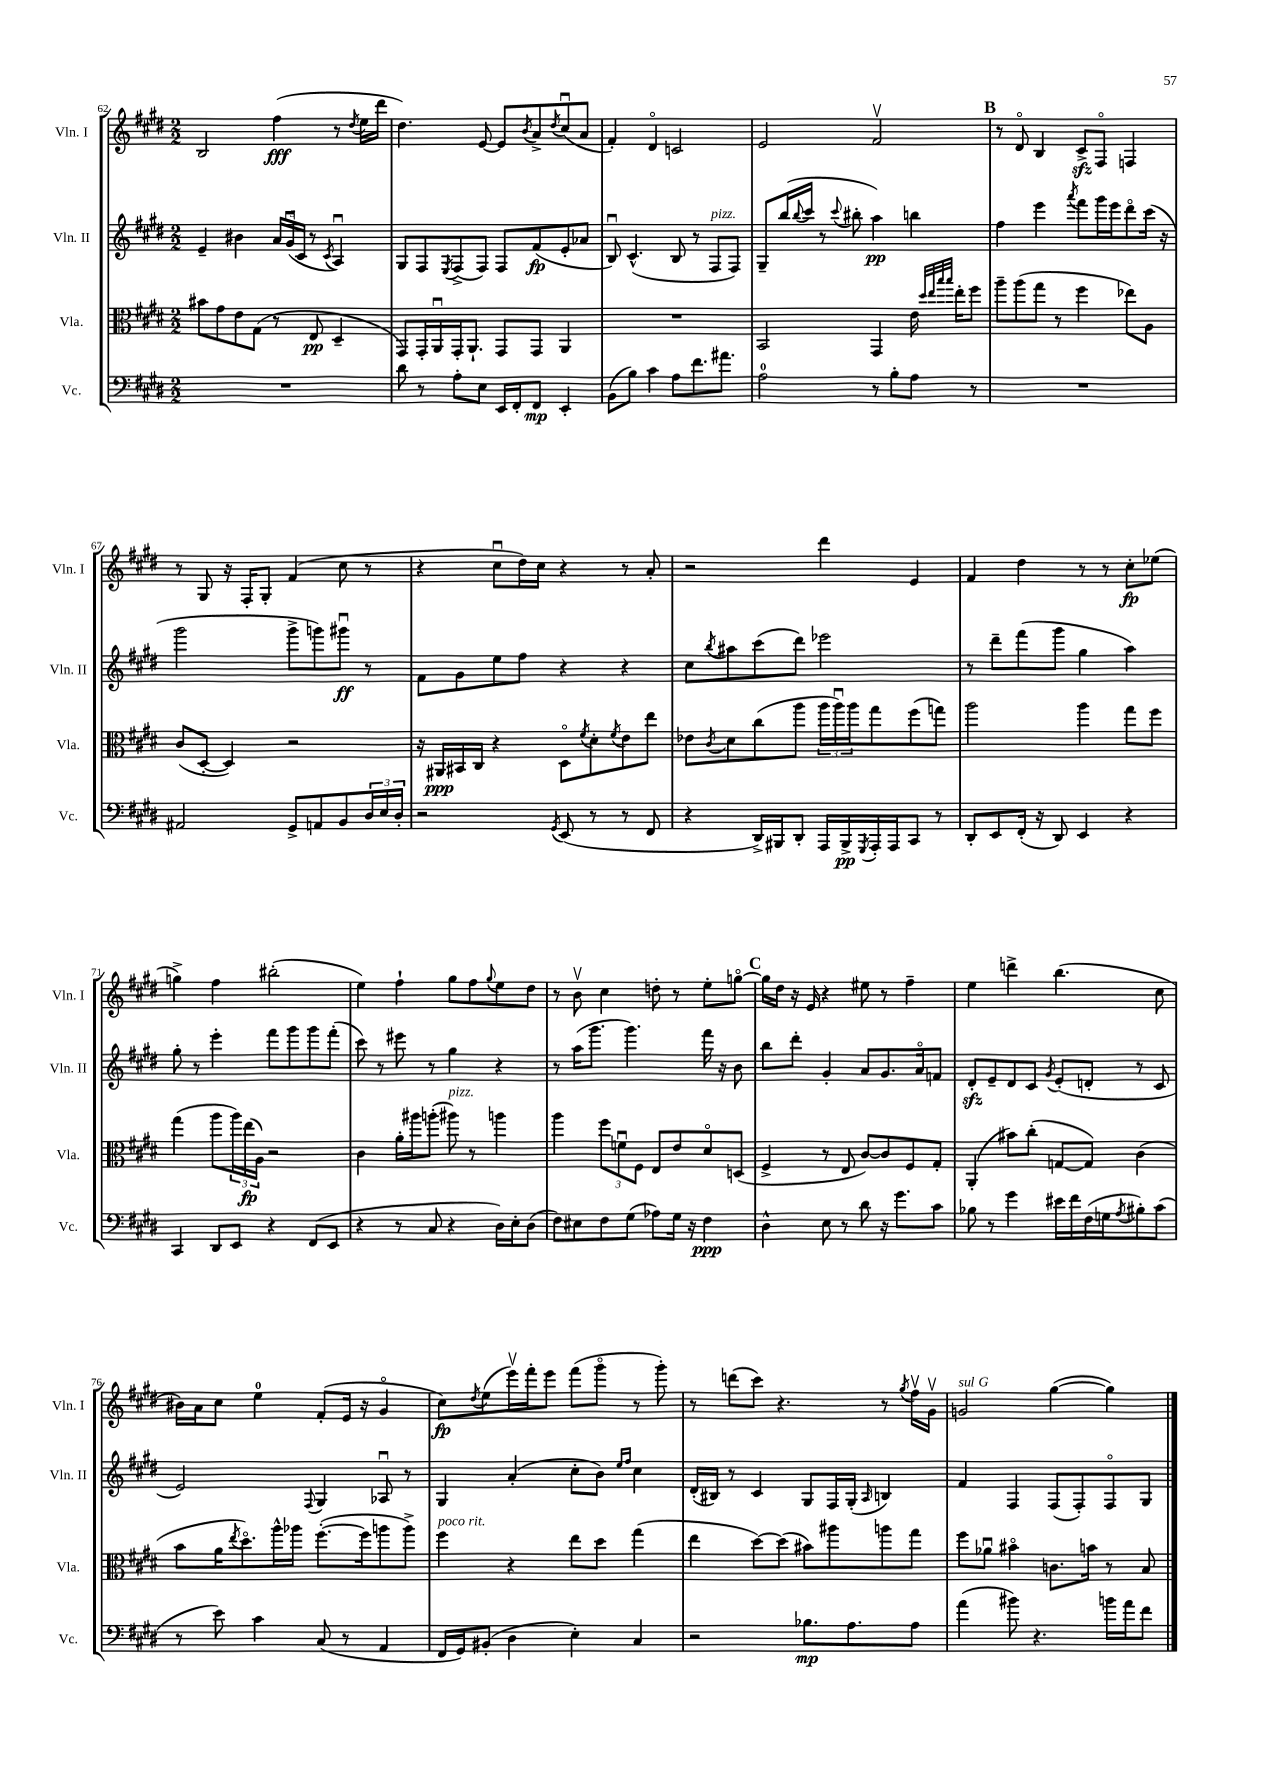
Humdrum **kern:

**kern	**kern	**kern	**kern
*staff4	*staff3	*staff2	*staff1
*clefF4	*clefC3	*clefG2	*clefG2
*k[f#c#g#d#]	*k[f#c#g#d#]	*k[f#c#g#d#]	*k[f#c#g#d#]
*M2/2	*M2/2	*M2/2	*M2/2
1r	8b#	4e~	2B
.	8g#	.	.
.	8e	4b#	.
.	(8G#	.	.
.	8r	24a	(4ff#
.	.	(24g#u	.
.	.	24c#	.
.	8E	8r	.
.	.	8qc#	.
.	4D#~	4Au)	8r
.	.	.	8qdd#
.	.	.	16ee
.	.	.	16ddd#
=	=	=	=
8d#	8GG#)	8G#	4.dd#)
8r	16GG#'	8F#	.
.	16AAu	.	.
.	.	8qE	.
8A'	16GG#'	(8F#^	.
.	8.AA`	.	.
8E	.	8F#)	[8e
16EE	8GG#	8F#	8e]
16FF#'	.	.	.
.	.	.	8qb
8FF#	8GG#	(8f#	8a^
.	.	.	8qdd#
4EE'	4AA	8e'	(8cc#u
.	.	8a-	8a
=	=	=	=
(8BB	1r	8Bu)	4f#')
8B)	.	(4.c#^^	.
4c#	.	.	4d#o
8A	.	8B	2c
8.f#	.	8r	.
.	.	8F#	.
8.a#	.	.	.
.	.	8F#)	.
=	=	=	=
2A	2BB	8G#~	2e
.	.	(16bb	.
.	.	8qqbb	.
.	.	16ccc#	.
.	.	8r	.
.	.	8qqccc#	.
.	.	8bb#'	.
8r	4GG#	4aa)	2f#v
8B'	.	.	.
8A	16e	4bb	.
.	32qqdd#	.	.
.	32qqee	.	.
.	32qqbb	.	.
.	32qqbb	.	.
.	16ee'	.	.
8r	8ff#	.	.
=	=	=	=
1r	8aa~	4ff#	8r
.	(8aa	.	8d#o
.	8gg#	4eee	4B
.	8r	.	.
.	.	8qaaa	.
.	4ff#	8fff#	8c#^
.	.	16ggg#	8F#o
.	.	16eee	.
.	8ee-)	8ddd#o	4F
.	8A	(16ccc#	.
.	.	16r	.
=	=	=	=
2AA#	(8c#	2ggg#	8r
.	[8D#'	.	8G#
.	4D#])	.	16r
.	.	.	16F#'
.	.	.	8G#'
8GG#^	2r	8ggg#^	(4f#
8AA	.	8ggg)	.
8BB	.	8ggg#u	8cc#
24D#	.	8r	8r
24E	.	.	.
24D#'	.	.	.
=	=	=	=
2r	16r	8f#	4r
.	16AA#	.	.
.	16BB#	8g#	.
.	16C#	.	.
.	4r	8ee	8cc#u
.	.	8ff#	16dd#)
.	.	.	16cc#
8qGG#	.	.	.
(8EE	8D#o	4r	4r
.	8qf#	.	.
8r	8d#'	.	.
.	8qf#	.	.
8r	8e	4r	8r
8FF#	8ee	.	8a'
=	=	=	=
4r	8e-	8cc#	2r
.	8qc#	8qbb	.
.	8d#	8aa#	.
16DD#^)	(8cc#	(8ccc#	.
16BBB#	.	.	.
8DD#'	8aa	8ddd#)	.
16AAA	24aa	2eee-	4ddd#
.	24aau)	.	.
16BBB#^	.	.	.
.	24aa	.	.
8qGGG#	.	.	.
16AAA'	8gg#	.	.
16AAA	.	.	.
8CC#	(8ff#	.	4e
8r	8gg)	.	.
=	=	=	=
8DD#'	2aa	8r	4f#
8EE	.	8ddd#~	.
(16FF#'	.	(8fff#	4dd#
16r	.	.	.
8DD#)	.	8ggg#	.
4EE	4aa	4gg#	8r
.	.	.	8r
4r	8gg#	4aa)	8cc#'
.	8ff#	.	(8ee-
=	=	=	=
4CC#	(4gg#	8gg#'	4gg^)
.	.	8r	.
8DD#	8aa	4eee'	4ff#
8EE	24aa)	.	.
.	(24ee	.	.
.	24A)	.	.
4r	2r	8fff#	(2bb#'
.	.	8ggg#	.
(8FF#	.	8ggg#	.
8EE	.	(8fff#'	.
=	=	=	=
4r	4c#	8ccc#)	4ee)
.	.	8r	.
8r	16a'	8eee#	4ff#`
.	16aa#	.	.
8C#	(8aa'	8r	.
4r	8aa#)	4gg#	8gg#
.	8r	.	8ff#
.	.	.	8qqgg#
16D#)	4aa	4r	8ee
16E'	.	.	.
(8D#	.	.	8dd#
=	=	=	=
8F#)	4aa	8r	8r
8E#	.	(16aa	8bv
.	.	8.ggg#	.
8F#	12ff#	.	4cc#
.	12fu	.	.
(8G#	.	4.ggg#)	.
.	12F#	.	.
8A-)	8E	.	8dd'
16G#	8e	.	8r
16r	.	.	.
4F#	8d#o	16fff#	8ee'
.	.	16r	.
.	(8D	8b	[8ggo
=	=	=	=
4D#^^	4F#^	8bb	16gg]
.	.	.	16dd#
.	.	8ddd#'	16r
.	.	.	16e
8E	8r	4g#'	4r
8r	8E	.	.
8d#	[8c#)	8a	8ee#
16r	8c#]	8.g#	8r
8.g#	.	.	.
.	8F#	.	4ff#~
.	.	16ao	.
8c#	8G#'	8f	.
=	=	=	=
8B-	(4AA'	8d#'	4ee
8r	.	8e~	.
4g#	8b#)	8d#	4ddd^
.	(8cc#'	8c#	.
.	.	8qg#	.
16e#	[8G	(8e'	(4.bb
16f#	.	.	.
(16F#	8G])	8d'	.
16G	.	.	.
8qA	.	.	.
8B#')	(4c#	8r	.
(8c#	.	8c#	8cc#
=	=	=	=
8r	8b	2e)	16b#)
.	.	.	16a
8e)	16a	.	8cc#
.	8qee	.	.
.	8.dd#o)	.	.
4c#	.	.	4ee
.	16aa^^	.	.
.	16aa-	.	.
.	.	8qqF#	.
(8C#	([8.ff#'	4G#	(8f#'
8r	.	.	16e
.	16ff#]	.	16r
4AA	8aa	8A-u	4g#o
.	8aa^)	8r	.
=	=	=	=
16FF#	4ff#	4G#	8cc#)
16GG#)	.	.	.
.	.	.	8qdd#
(8BB#'	.	.	(8ee
4D#	4r	(4a'	16eeev)
.	.	.	16fff#'
.	.	.	8eee
4E')	8ee	8cc#'	(8fff#
.	8dd#	8b)	8ggg#o
.	.	16qqee	.
.	.	16qqff#	.
4C#	(4gg#	4cc#	8r
.	.	.	8ggg#')
=	=	=	=
2r	4ee	(16d#'	8r
.	.	16B#)	.
.	.	8r	(8ddd
.	[8dd#)	4c#	8ccc#)
.	(8dd#]	.	4.r
8.B-	8b#)	8G#	.
.	8aa#	16F#	.
8.A	.	(16G#'	.
.	.	16qqA	.
.	8aa	4B)	8r
.	.	.	8qgg#
8A	8gg#	.	16ff#v
.	.	.	16g#v
=	=	=	=
(4a	8ff#	4f#	2g
.	8a-u	.	.
8b#)	4b#o	4F#	.
4.r	.	.	.
.	8.c	(8F#	([4gg#
.	.	8F#')	.
.	16b	.	.
16b	8r	8F#o	4gg#])
16a	.	.	.
8f#	8B	8G#	.
==	==	==	==
*-	*-	*-	*-
